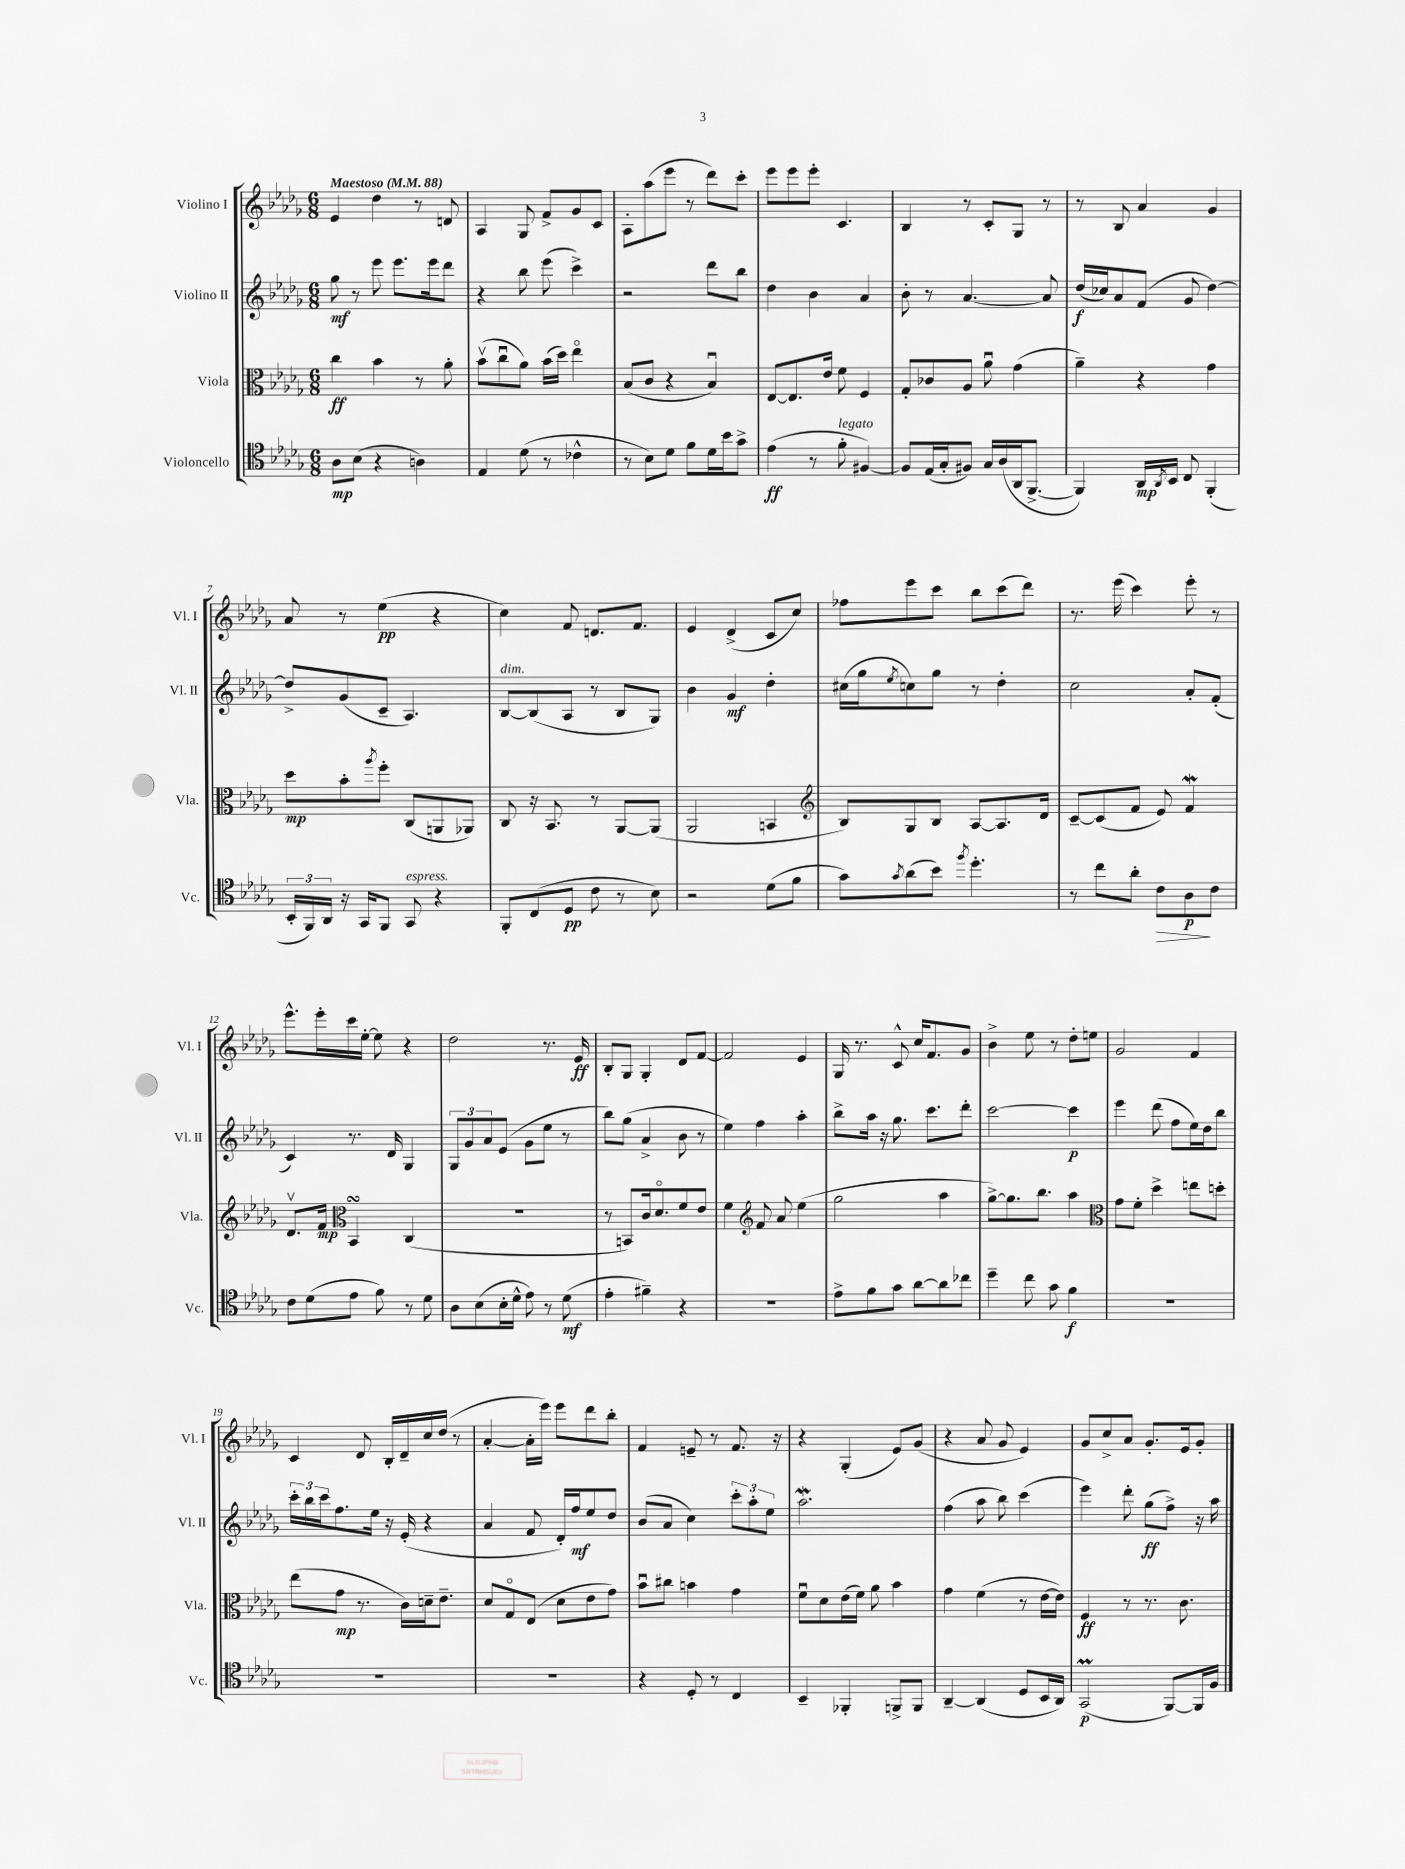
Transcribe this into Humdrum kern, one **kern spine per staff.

**kern	**dynam	**kern	**dynam	**kern	**dynam	**kern	**dynam
*part4	*part4	*part3	*part3	*part2	*part2	*part1	*part1
*staff4	*staff4	*staff3	*staff3	*staff2	*staff2	*staff1	*staff1
*I"Violoncello	*	*I"Viola	*	*I"Violino II	*	*I"Violino I	*
*I'Vc.	*	*I'Vla.	*	*I'Vl. II	*	*I'Vl. I	*
*clefC4	*	*clefC3	*	*clefG2	*	*clefG2	*
*k[b-e-a-d-g-]	*	*k[b-e-a-d-g-]	*	*k[b-e-a-d-g-]	*	*k[b-e-a-d-g-]	*
*M6/8	*	*M6/8	*	*M6/8	*	*M6/8	*
*MM88	*	*MM88	*	*MM88	*	*MM88	*
=1	=1	=1	=1	=1	=1	=1	=1
!	!	!	!	!	!	!LO:TX:a:B:t=Maestoso	!
8A-\L	mp	4cc\	ff	8gg-\	mf	4e-/	.
(8B-\J	.	.	.	8r	.	.	.
4r	.	4b-\	.	8eee-\	.	4dd-\	.
.	.	.	.	8.eee-\L	.	.	.
4An\)	.	8r	.	.	.	8r	.
.	.	.	.	16eee-\k	.	.	.
.	.	8a-'\	.	8ddd-\J	.	8dn/	.
=2	=2	=2	=2	=2	=2	=2	=2
4E-/	.	(8b-v\L	.	4r	.	4A-/	.
.	.	8ccu\	.	.	.	.	.
(8d-\	.	8a-\J)	.	8bb-\	.	8G-/	.
8r	.	(16b-\LL	.	(8eee-\	.	8f^/L	.
.	.	16dd-\JJ)	.	.	.	.	.
4c-X^^\	.	4ee-\	.	4ccc^\)	.	8g-/	.
.	.	.	.	.	.	8c/J	.
=3	=3	=3	=3	=3	=3	=3	=3
8r	.	(8B-/L	.	2r	.	8A-'\L	.
8B-\L)	.	8c/J	.	.	.	(8aa-\	.
8d-\J	.	4r	.	.	.	8eee-\J	.
8f\L	.	.	.	.	.	8r	.
16d-\L	.	4B-u/)	.	8ddd-\L	.	8ddd-\L)	.
16b-\J	.	.	.	.	.	.	.
8g-^\J	.	.	.	8bb-\J	.	8ccc'\J	.
=4	=4	=4	=4	=4	=4	=4	=4
(4e-\	ff	[8E-/L	.	4dd-\	.	8eee-\L	.
.	.	8.E-/]	.	.	.	8eee-\	.
8r	.	.	.	4b-\	.	8eee-'\J	.
.	.	16e-/Jk	.	.	.	.	.
!LO:TX:a:i:t=legato	!	!	!	!	!	!	!
8f'\	.	8f\	.	.	.	4.c/	.
[4F#X/)	.	4F/	.	4a-/	.	.	.
=5	=5	=5	=5	=5	=5	=5	=5
8F#/L]	.	8G-'/L	.	8b-'\	.	4B-/	.
(16E-/L	.	8c-X/	.	8r	.	.	.
16G-'/J	.	.	.	.	.	.	.
8F#X/J)	.	8A-/J	.	[4.a-/	.	8r	.
16G-/LL	.	8a-u\	.	.	.	8c'/L	.
(16A-/	.	.	.	.	.	.	.
16AA-/J	.	(4g-\	.	.	.	8G-/J	.
[8.FF^/J	.	.	.	.	.	.	.
.	.	.	.	8a-/]	.	8r	.
=6	=6	=6	=6	=6	=6	=6	=6
4FF/])	.	4a-~\)	.	(16dd-/LL	f	8r	.
.	.	.	.	16cc-X/J)	.	.	.
.	.	.	.	8a-/	.	8B-/	.
16AA-/LL	mp	4r	.	(8f/J	.	4a-/	.
8qAA-/	.	.	.	.	.	.	.
16BB-/JJ	.	.	.	.	.	.	.
8C/	.	.	.	8g-/	.	.	.
(4FF'/	.	4g-\	.	[4dd-\)	.	4g-/	.
!!LO:LB:g=z
=7	=7	=7	=7	=7	=7	=7	=7
24BB-'/LL	.	8dd-\L	mp	8dd-^/L]	.	8a-/	.
24FF/)	.	.	.	.	.	.	.
24AA-/JJ	.	.	.	.	.	.	.
16r	.	8b-'\	.	(8g-/	.	8r	.
16GG-/KL	.	.	.	.	.	.	.
.	.	8qaa-/	.	.	.	.	.
8FF/J	.	8ff'\J	.	8c~/J	.	(4ee-\	pp
!LO:TX:a:i:t=espress.	!	!	!	!	!	!	!
8GG-/	.	(8C/L	.	4.A-/)	.	.	.
4r	.	8AAn/	.	.	.	4r	.
.	.	8AA-X/J)	.	.	.	.	.
=8	=8	=8	=8	=8	=8	=8	=8
!	!	!	!	!LO:TX:a:i:t=dim.	!	!	!
8FF'/L	.	8C/	.	[8B-/L	.	4cc\)	.
(8C/	.	16r	.	(8B-/]	.	.	.
.	.	8.BB-/	.	.	.	.	.
8D-/J	pp	.	.	8A-/J	.	8f/	.
8c\	.	8r	.	8r	.	8.dn/L	.
8r	.	[8AA-/L	.	8B-/L	.	.	.
.	.	.	.	.	.	8.f/J	.
8B-\)	.	(8AA-/J]	.	8G-/J)	.	.	.
=9	=9	=9	=9	=9	=9	=9	=9
2r	.	2AA-/	.	4b-\	.	4e-/	.
.	.	.	.	4g-/	mf	(4d-^/	.
(8d-\L	.	4BBn/	.	4dd-'\	.	8c/L	.
8f\J	.	.	.	.	.	8cc/J)	.
=10	=10	=10	=10	=10	=10	=10	=10
*	*	*clefG2	*	*	*	*	*
8g-\L)	.	8B-/L)	.	(16cc#X\LL	.	8ff-X\L	.
.	.	.	.	16gg-\J	.	.	.
8qg-/	.	.	.	8qee-/	.	.	.
(8a-\	.	8G-/	.	8ccn\)	.	8eee-\	.
8b-\J)	.	8B-/J	.	8gg-\J	.	8ccc\J	.
8qff/	.	.	.	.	.	.	.
4.dd-'\	.	[8A-/L	.	8r	.	8bb-\L	.
.	.	8.A-/]	.	4dd-'\	.	(8ccc\	.
.	.	.	.	.	.	8ddd-\J)	.
.	.	16d-/Jk	.	.	.	.	.
=11	=11	=11	=11	=11	=11	=11	=11
8r	.	[8c~/L	.	2cc\	.	8.r	.
8cc\L	.	(8c/]	.	.	.	.	.
.	.	.	.	.	.	(16eee-\	.
8a-'\J	.	8f/J	.	.	.	4ccc\)	.
!	!LO:HP:b	!	!	!	!	!	!
8c\L	>	8e-/)	.	.	.	.	.
8A-\	p	4fW/	.	8a-'/L	.	8eee-'\	.
8c\J	]	.	.	(8f'/J	.	8r	.
!!LO:LB:g=z
=12	=12	=12	=12	=12	=12	=12	=12
8c\L	.	8.d-v/L	.	4c/)	.	8.eee-^^\L	.
(8d-\	.	.	.	.	.	.	.
.	.	16f/Jk	mp	.	.	16eee-'\L	.
*	*	*clefC3	*	*	*	*	*
8e-\J	.	4BB-sSSS/	.	8.r	.	16ccc\	.
.	.	.	.	.	.	[16ee-'\JJ	.
8f\)	.	.	.	.	.	8ee-\]	.
.	.	.	.	16d-/	.	.	.
8r	.	(4C/	.	4G-/	.	4r	.
8d-\	.	.	.	.	.	.	.
=13	=13	=13	=13	=13	=13	=13	=13
8A-\L	.	2.r	.	12G-/L	.	2dd-\	.
.	.	.	.	12g-/	.	.	.
(8B-\	.	.	.	.	.	.	.
.	.	.	.	12a-/	.	.	.
16B-'\L	.	.	.	(8e-/J	.	.	.
16d-^^\JJ	.	.	.	.	.	.	.
8e-\)	.	.	.	8g-\L	.	.	.
8r	.	.	.	8ee-\J	.	8.r	.
(8d-\	mf	.	.	8r	.	.	.
.	.	.	.	.	.	16e-/	ff
=14	=14	=14	=14	=14	=14	=14	=14
4e-'\	.	8r	.	8bb-\L)	.	8B-'/L	.
.	.	8BBn/L)	.	(8gg-\J	.	8G-/J	.
4f#X~\)	.	16c/k	.	4a-^/	.	4G-'/	.
.	.	8.d-/	.	.	.	.	.
4r	.	8f/	.	8b-\	.	8d-/L	.
.	.	8e-/J	.	8r	.	[8f/J	.
=15	=15	=15	=15	=15	=15	=15	=15
2.r	.	4f\	.	4ee-\)	.	2f/]	.
*	*	*clefG2	*	*	*	*	*
.	.	8f/	.	4ff\	.	.	.
.	.	8a-/	.	.	.	.	.
.	.	(4ee-\	.	4aa-'\	.	4e-/	.
=16	=16	=16	=16	=16	=16	=16	=16
8e-^\L	.	2gg-\	.	8bb-^\L	.	16G-/	.
.	.	.	.	.	.	8.r	.
8f\	.	.	.	16aa-\Jk	.	.	.
.	.	.	.	16r	.	.	.
8g-\J	.	.	.	8.gg-\	.	8c^^/	.
[8a-\L	.	.	.	.	.	16cc/KL	.
.	.	.	.	8.ccc\L	.	8.f/	.
8a-\]	.	4aa-\	.	.	.	.	.
8cc-X\J	.	.	.	8ddd-'\J	.	8g-/J	.
=17	=17	=17	=17	=17	=17	=17	=17
4dd-~\	.	[8gg-^\L)	.	[2ccc\	.	4b-^\	.
.	.	8.gg-\]	.	.	.	.	.
8cc\	.	.	.	.	.	8ee-\	.
.	.	8.bb-\J	.	.	.	.	.
8g-\	.	.	.	.	.	8r	.
4f\	f	4aa-\	.	4ccc\]	p	8dd-'\L	.
.	.	.	.	.	.	8een\J	.
=18	=18	=18	=18	=18	=18	=18	=18
*	*	*clefC3	*	*	*	*	*
2.r	.	8g-\L	.	4eee-\	.	2g-/	.
.	.	8f'\J	.	.	.	.	.
.	.	4dd-^\	.	(8ddd-\	.	.	.
.	.	.	.	8ff\L	.	.	.
.	.	8een\L	.	16ee-\L)	.	4f/	.
.	.	.	.	16dd-\J	.	.	.
.	.	8ddn'\J	.	8bb-\J	.	.	.
!!LO:LB:g=z
=19	=19	=19	=19	=19	=19	=19	=19
2.r	.	(8ee-\L	.	24ccc'\LL	.	4c/	.
.	.	.	.	24bb-\	.	.	.
.	.	.	.	24ccc\J	.	.	.
.	.	8g-\J	mp	8.ff\	.	.	.
.	.	8.r	.	.	.	8d-/	.
.	.	.	.	16ee-\Jk	.	.	.
.	.	.	.	16r	.	16B-'/LL	.
.	.	16c\LL)	.	(16e-'/	.	16d-~/	.
.	.	16dn~\J	.	4r	.	16cc/	.
.	.	8.e-~\J	.	.	.	(16dd-/JJ	.
.	.	.	.	.	.	8r	.
=20	=20	=20	=20	=20	=20	=20	=20
2.r	.	8d-/L	.	4a-/	.	[4a-'/	.
.	.	8G-/	.	.	.	.	.
.	.	(8E-/J	.	8f/	.	16a-'\LL]	.
.	.	.	.	.	.	16eee-\JJ)	.
.	.	8d-\L	.	16d-'/LL)	.	8eee-\L	.
.	.	.	.	16ff/J	mf	.	.
.	.	8e-\	.	8ee-/	.	8ddd-\	.
.	.	8g-\J)	.	8dd-/J	.	8bb-'\J	.
=21	=21	=21	=21	=21	=21	=21	=21
4r	.	8b-u\L	.	(8b-/L	.	4f/	.
.	.	8cc#X\J	.	8a-/J	.	.	.
8D-'/	.	4bn\	.	4cc\)	.	8en~/	.
8r	.	.	.	.	.	8r	.
4C/	.	4g-\	.	12ccc'\L	.	8.f/	.
.	.	.	.	12aa-'\	.	.	.
.	.	.	.	12ee-\J	.	.	.
.	.	.	.	.	.	16r	.
=22	=22	=22	=22	=22	=22	=22	=22
4BB-~/	.	8fu\L	.	2.aa-W\	.	4r	.
.	.	8d-\	.	.	.	.	.
4FF-X'/	.	(16e-\L	.	.	.	(4G-'/	.
.	.	16f\JJ)	.	.	.	.	.
.	.	8a-\	.	.	.	.	.
8FFn^/L	.	4b-\	.	.	.	8e-/L)	.
8FF/J	.	.	.	.	.	(8g-/J	.
=23	=23	=23	=23	=23	=23	=23	=23
[4AA-~/	.	4g-\	.	(4ff\	.	4r	.
(4AA-/]	.	(4f\	.	8aa-\	.	8a-/	.
.	.	.	.	8bb-\)	.	8g-/	.
8D-/L	.	8r	.	(4ccc\	.	4e-/)	.
16BB-/L	.	[16e-\LL	.	.	.	.	.
16AA-/JJ)	.	16e-\JJ])	.	.	.	.	.
=24	=24	=24	=24	=24	=24	=24	=24
(2GG-M/	p	4F/	ff	4eee-\)	.	8g-/L	.
.	.	.	.	.	.	8cc^/	.
.	.	8r	.	8ddd-'\	.	8a-/J	.
.	.	8.r	.	(8gg-\L	ff	8.g-'/L	.
[8FF/L)	.	.	.	8ff^\J)	.	.	.
.	.	8.c\	.	.	.	16e-/k	.
16FF/L]	.	.	.	16r	.	8g-'/J	.
16F/JJ	.	.	.	16aa-\	.	.	.
==	==	==	==	==	==	==	==
*-	*-	*-	*-	*-	*-	*-	*-
